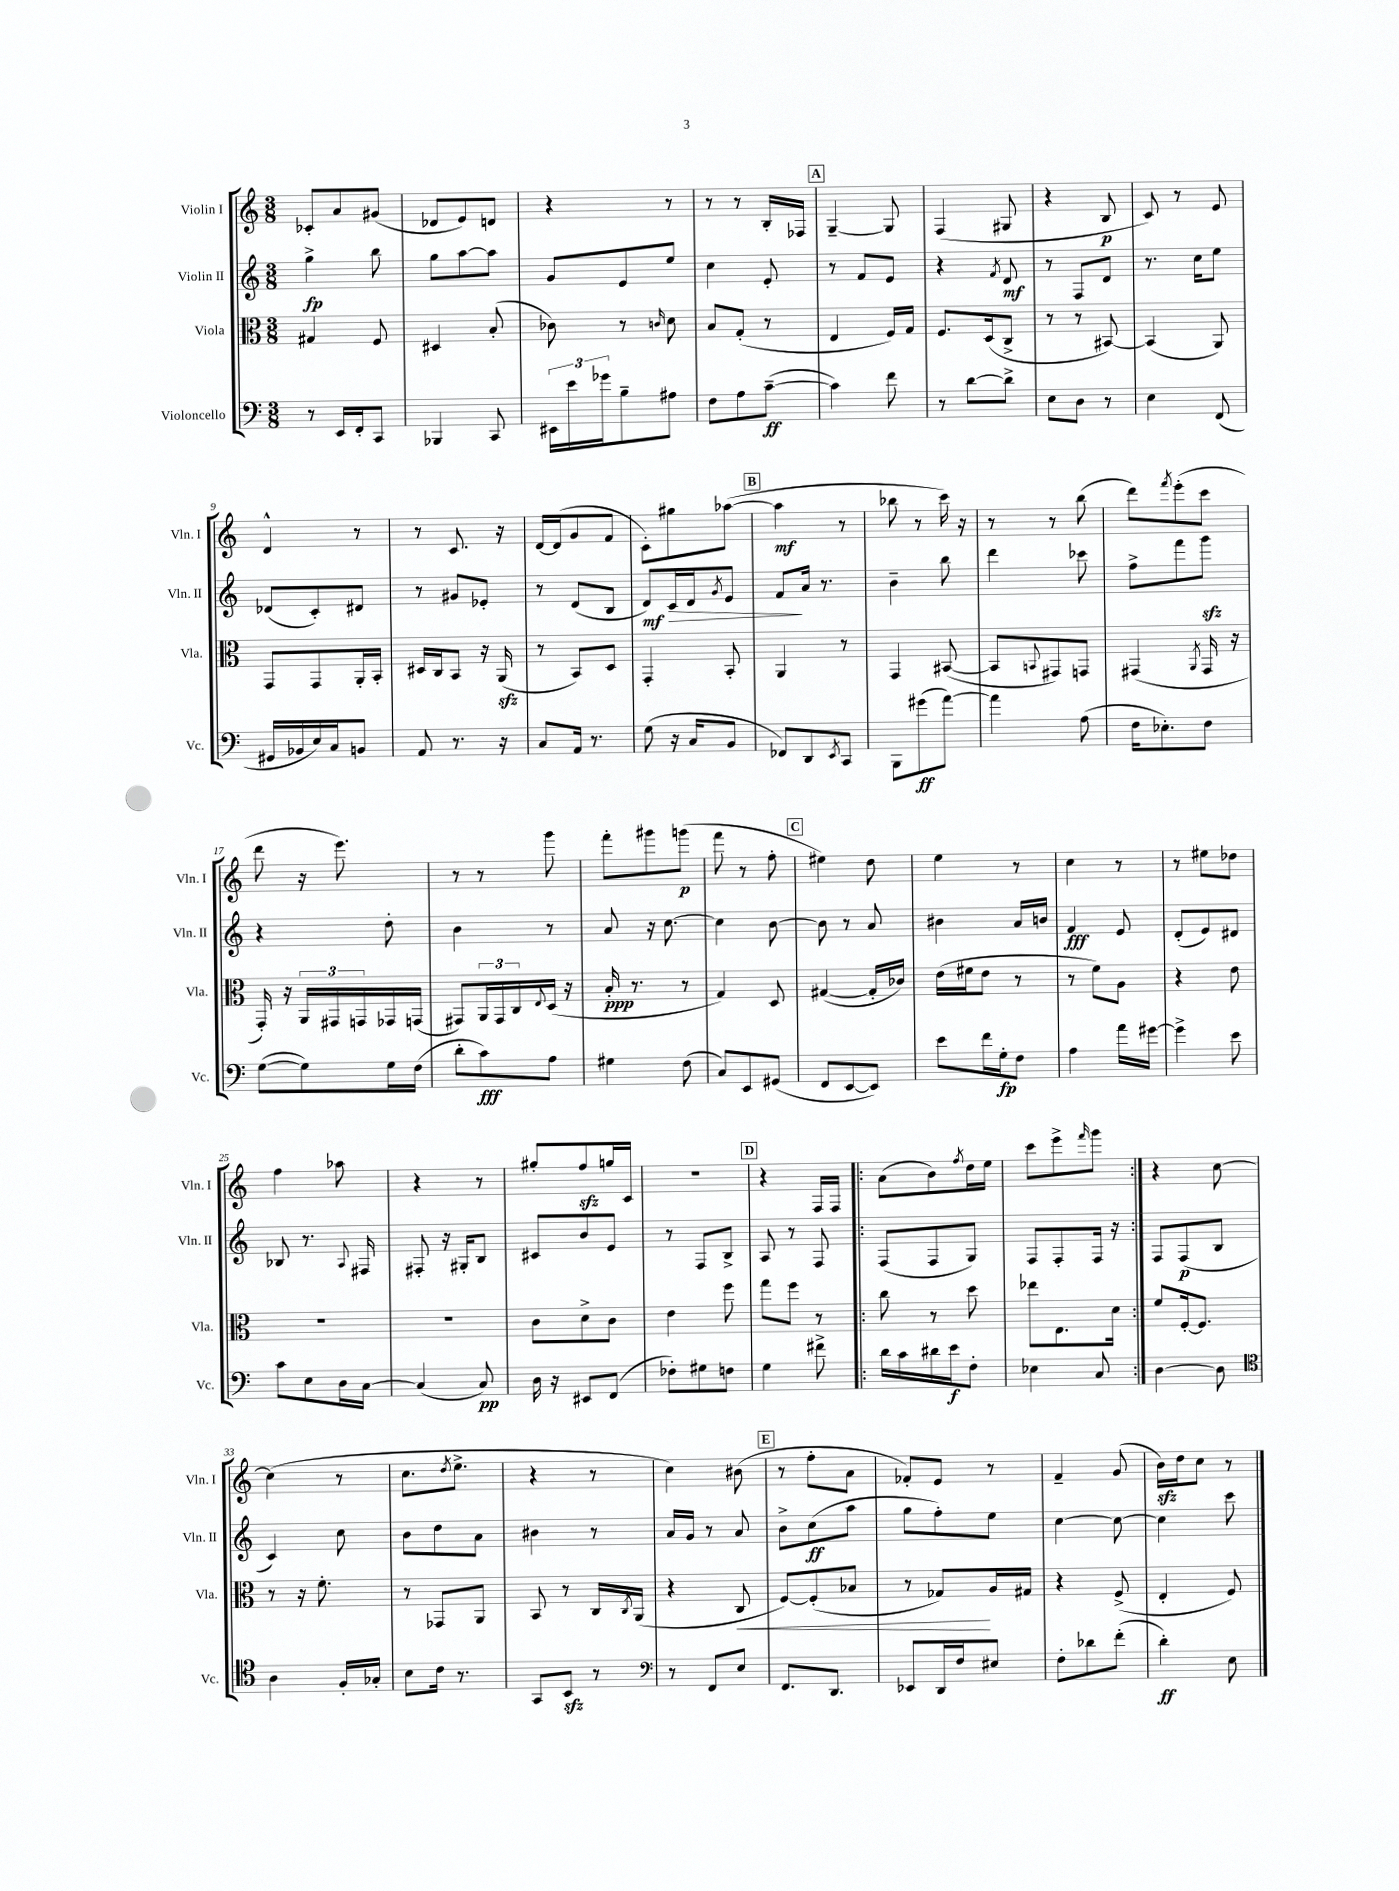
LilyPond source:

<<
\new StaffGroup <<
\new Staff = "s0" \with { instrumentName = "Violin I" shortInstrumentName = "Vln. I" } {
    \clef treble \key c \major \numericTimeSignature \time 3/8
    ces'8-. a'8 gis'8( |
    des'8 e'8) d'8 |
    r4 r8 |
    r8 r8 b16-. fes16 |
    \mark \markup { \box "A" } g4~-- g8 |
    f4( gis8 |
    r4 b8\p |
    c'8) r8 e'8 |
    d'4-^ r8 |
    r8 c'8. r16 |
    d'16~ d'16( g'8 f'8 |
    c'8-.) gis''8 aes''8~( |
    \mark \markup { \box "B" } aes''4\mf r8 |
    bes''8 r8 c'''16) r16 |
    r8 r8 b''8( |
    d'''8) \acciaccatura { f'''8 } e'''8-.( c'''8 |
    d'''8 r16 e'''8.) |
    r8 r8 g'''8 |
    f'''8-. gis'''8 g'''8\p( |
    f'''8 r8 f''8-. |
    \mark \markup { \box "C" } eis''4) d''8 |
    e''4 r8 |
    c''4 r8 |
    r8 eis''8 des''8 |
    f''4 aes''8 |
    r4 r8 |
    gis''8-. f''8\sfz g''16 c'16 |
    R4. |
    \mark \markup { \box "D" } r4 f16 f16 |
    \repeat volta 2 { a'8( b'8) \acciaccatura { f''8 } d''16 e''16 |
    c'''8 e'''8-> \grace { f'''16 } g'''8 | }
    r4 c''8~ |
    c''4( r8 |
    c''8. \acciaccatura { d''8 } e''8.-> |
    r4 r8 |
    c''4) bis'8( |
    \mark \markup { \box "E" } r8 f''8-. a'8 |
    fes'8-.) e'8 r8 |
    f'4-- g'8( |
    b'16\sfz) d''16 c''8 r8 \bar "|." |
}
\new Staff = "s1" \with { instrumentName = "Violin II" shortInstrumentName = "Vln. II" } {
    \clef treble \key c \major \numericTimeSignature \time 3/8
    g''4->\fp b''8 |
    g''8 a''8~ a''8 |
    g'8 e'8 e''8 |
    c''4 e'8-. |
    \mark \markup { \box "A" } r8 f'8 e'8 |
    r4 \acciaccatura { f'8 } d'8\mf |
    r8 f8 d'8 |
    r8. c''16 e''8 |
    des'8( c'8-.) dis'8 |
    r8 gis'8 ees'8-. |
    r8 d'8( b8 |
    d'8\mf) c'16\> d'16 \acciaccatura { g'8 } e'8 |
    \mark \markup { \box "B" } f'8\! a'16 r8. |
    b'4-- b''8 |
    d'''4 ces'''8 |
    f''8-> f'''8 g'''8\sfz |
    r4 d''8-. |
    b'4 r8 |
    a'8 r16 c''8.~ |
    c''4 b'8~ |
    \mark \markup { \box "C" } b'8 r8 a'8 |
    bis'4 a'16 b'16 |
    f'4\fff e'8 |
    d'8-.( e'8) dis'8 |
    bes8 r8. \appoggiatura { a8 } fis16 |
    fis8-. r16 gis16-. b8 |
    cis'8 b'8 e'8 |
    r8 f8 b8-> |
    \mark \markup { \box "D" } a8 r8 f8 |
    \repeat volta 2 { f8( f8 g8) |
    f8 f8-. f16 r16 | }
    f8 f8\p( b8 |
    c'4) c''8 |
    b'8 d''8 a'8 |
    bis'4 r8 |
    a'16 g'16 r8 a'8 |
    \mark \markup { \box "E" } b'8-> c''8\ff( a''8 |
    g''8 f''8-.) e''8 |
    c''4~ c''8~ |
    c''4 c'''8 \bar "|." |
}
\new Staff = "s2" \with { instrumentName = "Viola" shortInstrumentName = "Vla." } {
    \clef alto \key c \major \numericTimeSignature \time 3/8
    gis4 f8 |
    dis4 b8-.( |
    ces'8) r8 \grace { c'16 } d'8 |
    b8 g8-.( r8 |
    \mark \markup { \box "A" } e4 f16) g16 |
    f8. d16( c8-> |
    r8 r8 bis,8~) |
    bis,4( a,8) |
    g,8 g,8 a,16-. b,16-. |
    dis16 c16 b,8 r16 a,16\sfz( |
    r8 b,8) d8 |
    g,4-. b,8-. |
    \mark \markup { \box "B" } a,4 r8 |
    g,4 bis,8~( |
    bis,8 \appoggiatura { b,8 } gis,8) g,8 |
    gis,4( \acciaccatura { a,8 } gis,16 r16 |
    g,16-.) r16 \tuplet 3/2 { a,16 gis,16 g,16 } ges,16 g,16( |
    gis,8) \tuplet 3/2 { a,16 gis,16 c16 } \appoggiatura { e8 } d16( r16 |
    b16-.\ppp r8. r8 |
    g4) d8 |
    \mark \markup { \box "C" } gis4~( gis16-. ces'16) |
    e'16( fis'16 e'8 r8 |
    r8 f'8) a8 |
    r4 e'8 |
    R4. |
    R4. |
    c'8 d'8-> c'8 |
    e'4 f''8 |
    \mark \markup { \box "D" } g''8 f''8 r8 |
    \repeat volta 2 { c''8 r8 d''8 |
    ees''8 e8. d'16 | }
    f'8 f16~-. f8. |
    r8 r16 f'8.-. |
    r8 ges,8 a,8 |
    b,8 r8 c16 \acciaccatura { c8 } a,16( |
    r4 c8\< |
    \mark \markup { \box "E" } f8~) f8-.( bes8 |
    r8 ges8\!) a16 gis16 |
    r4 f8->( |
    e4-. f8) \bar "|." |
}
\new Staff = "s3" \with { instrumentName = "Violoncello" shortInstrumentName = "Vc." } {
    \clef bass \key c \major \numericTimeSignature \time 3/8
    r8 e,16 f,16-. c,8 |
    bes,,4 c,8 |
    \tuplet 3/2 { eis,16 e'16 ges'16 } b8-- ais8 |
    f8 a8 c'8~--\ff( |
    \mark \markup { \box "A" } c'4) f'8 |
    r8 d'8~ d'8-> |
    e8 d8 r8 |
    e4 f,8( |
    gis,16 bes,16 e16) c16 b,8 |
    a,8 r8. r16 |
    c8 a,16 r8. |
    g8( r16 c16 b,8 |
    \mark \markup { \box "B" } fes,8) d,8 \acciaccatura { e,8 } c,8 |
    b,,8 gis'8\ff( a'8~) |
    a'4 a8( |
    f16 ees8.-.) f8 |
    g8~( g8) g16 f16( |
    d'8-. c'8\fff) a8 |
    gis4 f8( |
    c8) e,8 gis,8( |
    \mark \markup { \box "C" } f,8 e,8~ e,8) |
    e'8 f'16 g16-.\fp f8 |
    a4 a'16 gis'16~ |
    gis'4-> e'8 |
    c'8 e8 d16 c16~ |
    c4( c8\pp) |
    d16 r16 eis,8 f,8( |
    fes8-.) gis8 f8 |
    \mark \markup { \box "D" } g4 fis'8-> |
    \repeat volta 2 { d'16 c'16 dis'16 e'16\f f8-. |
    ees4 c8 | }
    d4~ d8 |
    \clef tenor a4 f16-. ges16-. |
    b8 c'16 r8. |
    g,8 b,8\sfz r8 |
    \clef bass r8 f,8 e8 |
    \mark \markup { \box "E" } f,8. d,8. |
    ees,8 d,16 f16 eis8 |
    f8-. des'8 f'8-.( |
    d'4-.\ff) e8 \bar "|." |
}
>>
>>
